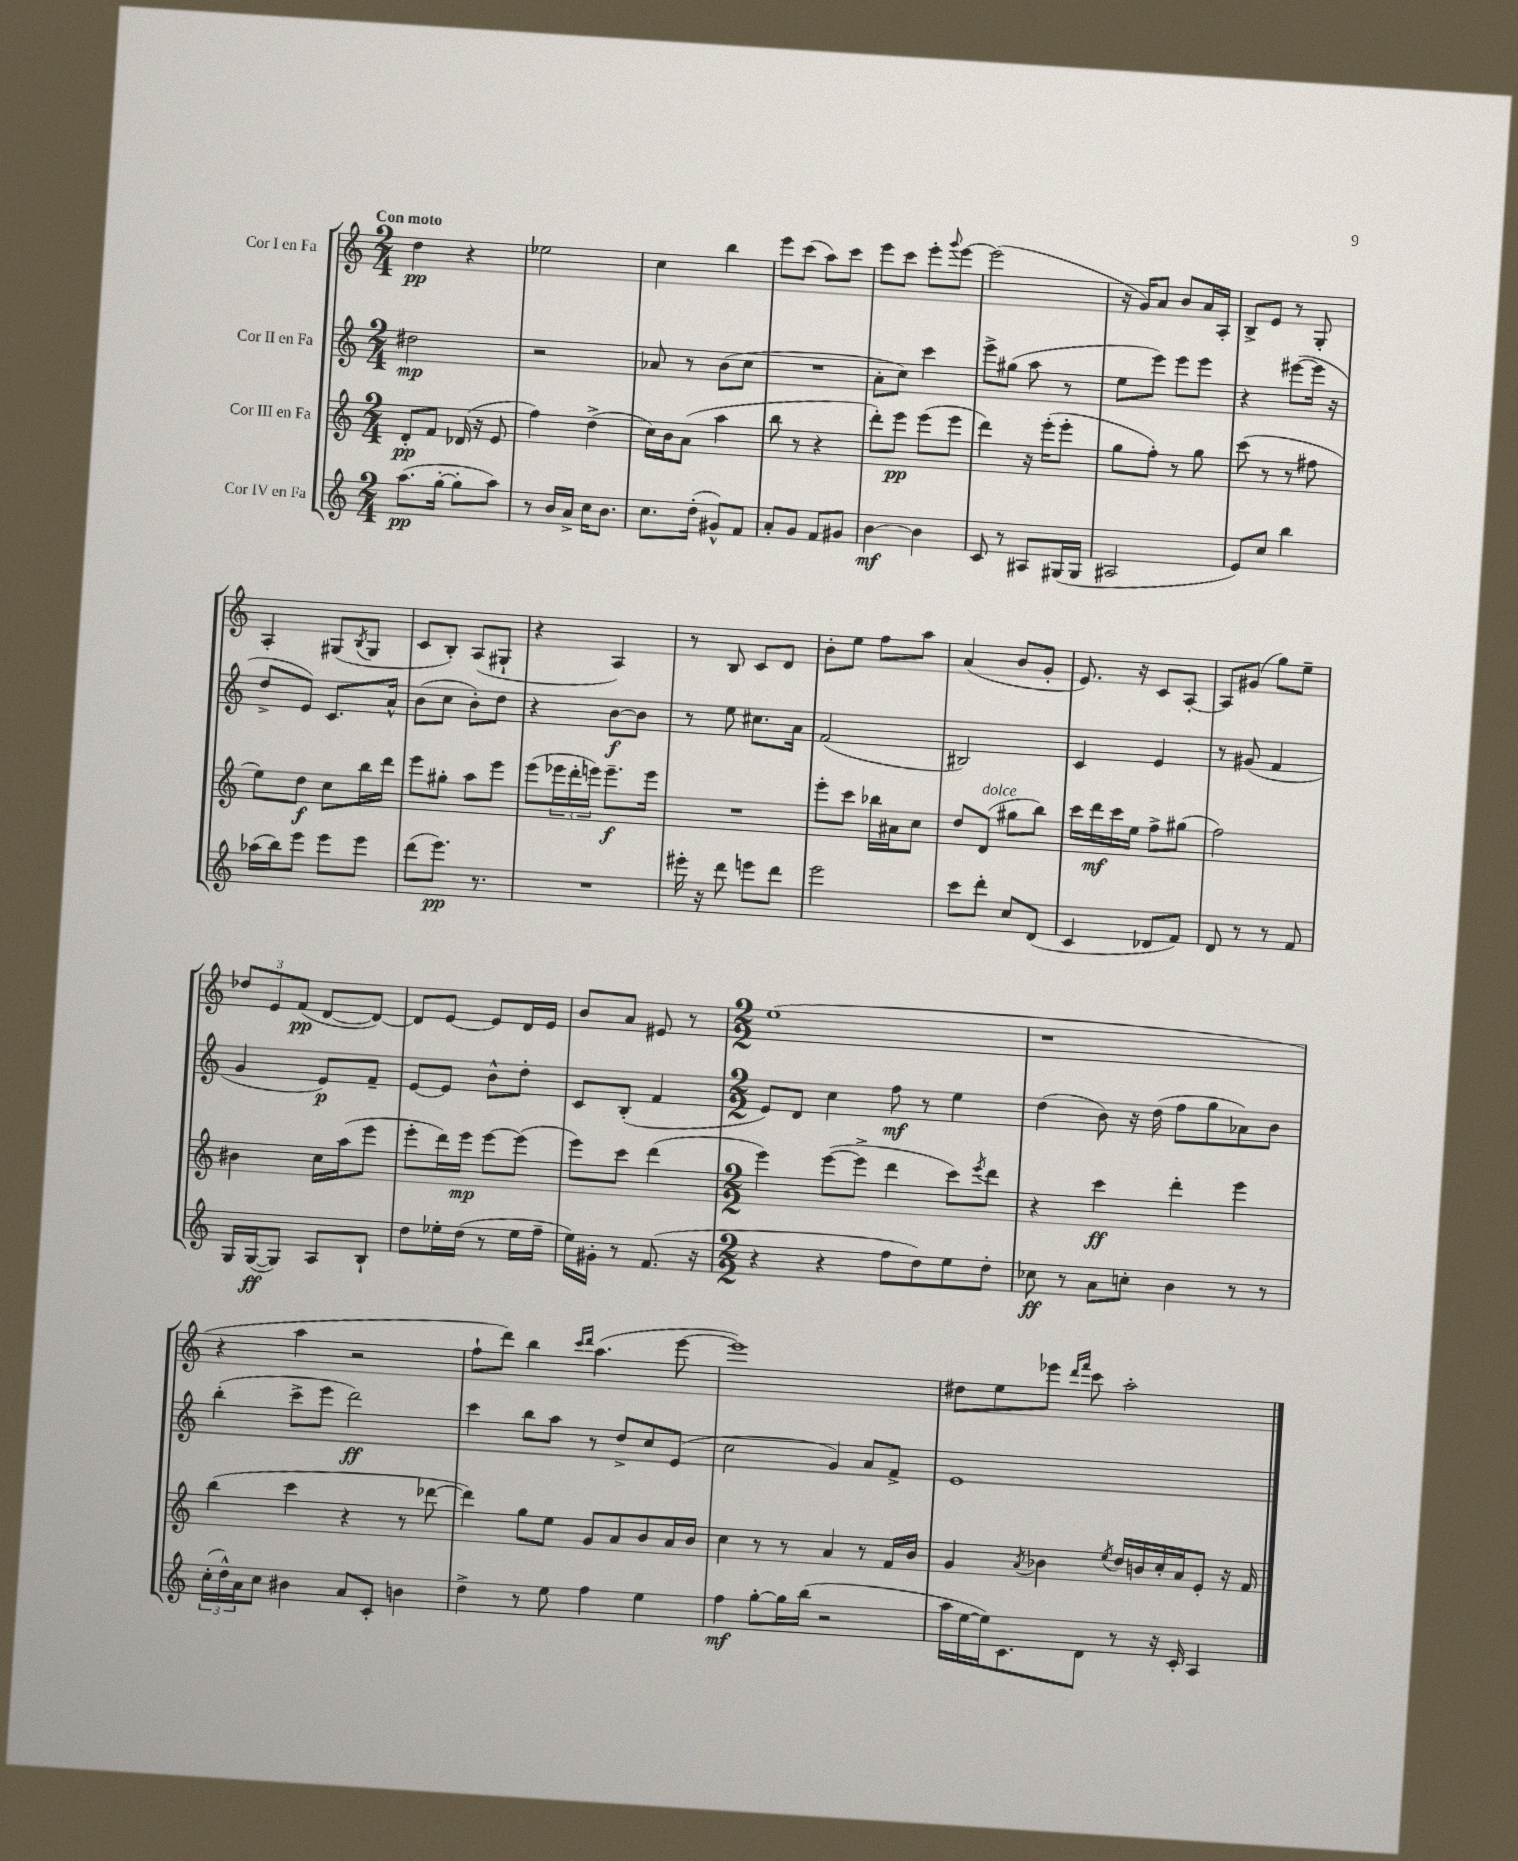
<<
\new StaffGroup <<
\new Staff = "s0" \with { instrumentName = "Cor I en Fa" } {
    \clef treble \key c \major \numericTimeSignature \time 2/4 \tempo "Con moto"
    d''4\pp r4 |
    ees''2 |
    c''4 b''4 |
    e'''8 c'''8( a''8) c'''8 |
    e'''8 c'''8 e'''8-. \appoggiatura { g'''8 } e'''8~ |
    e'''2( |
    r16 g'16) a'8 b'8 a'16 a16-. |
    b8-> e'8 r8 g8-. |
    a4-. gis8( \acciaccatura { b8 } gis8 |
    c'8 b8-.) a8( gis8-! |
    r4 a4) |
    r8 b8 c'8 d'8 |
    b'8-. e''8 f''8 a''8 |
    a'4( b'8 g'8-. |
    e'8.) r16 c'8 a8~-. |
    a8 gis'8( g''8) e''8-- |
    \tuplet 3/2 { des''8 e'8 f'8\pp( } d'8~ d'8~) |
    d'8 e'8~ e'8 d'16 e'16 |
    b'8 a'8 eis'8 r8 |
    \numericTimeSignature \time 2/2 e''1( |
    r1 |
    r4 a''4 r2 |
    f''8-! d'''8) b''4 \grace { c'''16 d'''16 } a''4.( e'''8~ |
    e'''1) |
    dis''8 e''8 ees'''8 \grace { d'''16 f'''16 } c'''8 a''2-. \bar "|." |
}
\new Staff = "s1" \with { instrumentName = "Cor II en Fa" } {
    \clef treble \key c \major \numericTimeSignature \time 2/4
    dis''2\mp |
    r2 |
    aes'8 r8 b'8( c''8 |
    R2 |
    a'8-. c''8) c'''4 |
    e'''8-> gis''8( a''8 r8 |
    e''8 e'''8) e'''8 e'''8 |
    r4 eis'''8~( eis'''16 r16 |
    d''8-> e'8) c'8. a'16-^ |
    b'8( c''8 b'8-.) d''8 |
    r4 b'8~\f b'8 |
    r8 e''8 cis''8. a'16 |
    f'2( |
    bis2) |
    c'4 e'4 |
    r8 gis'8( f'4 |
    g'4 e'8\p) f'8-- |
    e'8~ e'8 b'8-^ d''8-. |
    c'8 b8-.( f'4 |
    \numericTimeSignature \time 2/2 e'8) d'8 c''4 f''8\mf r8 e''4 |
    d''4( b'8) r16 d''16( f''8 g''8 aes'8) b'8 |
    b''4-.( c'''8-> e'''8 d'''2\ff) |
    c'''4 b''8 a''8 r8 d''8-> c''8 e'8( |
    c''2 g'4) a'8 f'8-> |
    e'1 \bar "|." |
}
\new Staff = "s2" \with { instrumentName = "Cor III en Fa" } {
    \clef treble \key c \major \numericTimeSignature \time 2/4
    d'8-.\pp f'8 des'16( r16 e'8 |
    f''4) d''4->( |
    c''16) b'16 a'8( a''4 |
    b''8 r8 r4 |
    d'''8-.) e'''8\pp e'''8( e'''8 |
    d'''4) r16 e'''16-.( e'''8-. |
    g''8 f''8-.) r8 g''8 |
    c'''8( r8 r8 fis''8 |
    e''8) d''8\f c''8 b''16 d'''16 |
    e'''8 gis''8-. a''8 e'''8 |
    e'''8( \tuplet 3/2 { ees'''16 d'''16-. e'''16) } e'''8.--\f e'''16 |
    R2 |
    e'''8-. c'''8 bes''16 ais'16 c''8 |
    d''8 d'8^\markup { \italic "dolce" }( gis''8 b''8) |
    c'''16 d'''16\mf c'''16 e''16 f''8-> gis''8( |
    f''2) |
    bis'4 c''16 a''16( e'''8 |
    e'''8-. d'''16) e'''16\mp e'''8~ e'''8( |
    e'''8) c'''8 d'''4( |
    \numericTimeSignature \time 2/2 e'''4) e'''8~( e'''8-> d'''4 c'''8) \acciaccatura { e'''8 } d'''8 |
    r4 c'''4\ff d'''4-. e'''4 |
    b''4( c'''4 r4 r8 des'''8~ |
    des'''4) g''8 e''8 g'8 a'8 b'8 a'16 b'16 |
    c''4 r8 r8 a'4 r8 f'16 b'16 |
    g'4 \acciaccatura { a'8 } bes'4 \acciaccatura { e''8 } d''16 b'16 c''16-. a'16 e'8-. r16 f'16 \bar "|." |
}
\new Staff = "s3" \with { instrumentName = "Cor IV en Fa" } {
    \clef treble \key c \major \numericTimeSignature \time 2/4
    a''8.\pp( g''16~-. g''8-. a''8) |
    r8 b'16 a'16-> c''16 b'8. |
    c''8. d''16-.( gis'8-^) f'8 |
    a'8-. g'8 f'8 gis'8 |
    b'4~\mf b'4 |
    c'8 r8 ais8 gis16( gis16 |
    ais2 |
    e'8) c''8 b''4 |
    aes''16( b''16) e'''8 e'''8 e'''8 |
    d'''8( e'''8.\pp) r8. |
    R2 |
    eis'''16-. r16 d'''8 e'''8 d'''8 |
    e'''2 |
    c'''8 d'''8-. c''8 d'8( |
    c'4 des'8 f'8) |
    d'8 r8 r8 f'8 |
    g16 g16~\ff( g8) a8 b8-! |
    d''8 ees''16-. d''16( r8 ees''16 f''16-- |
    e''16) gis'16-. r8 f'8.( r16 |
    \numericTimeSignature \time 2/2 r4 r4 f''8 d''8) e''8 d''8-. |
    ces''8\ff r8 a'8 c''8-. b'4 r8 r8 |
    \tuplet 3/2 { c''16-.( d''16-^) a'16 } c''8 bis'4 a'8 c'8-. b'4 |
    d''4-> r8 e''8 f''4 e''4 |
    f''4\mf g''8~-. g''16 b''16( r2 |
    a''16 e''16~ e''16) c'8. d'8 r8 r16 c'16-. a4 \bar "|." |
}
>>
>>
\layout { \context { \Score \remove "Bar_number_engraver" } }
